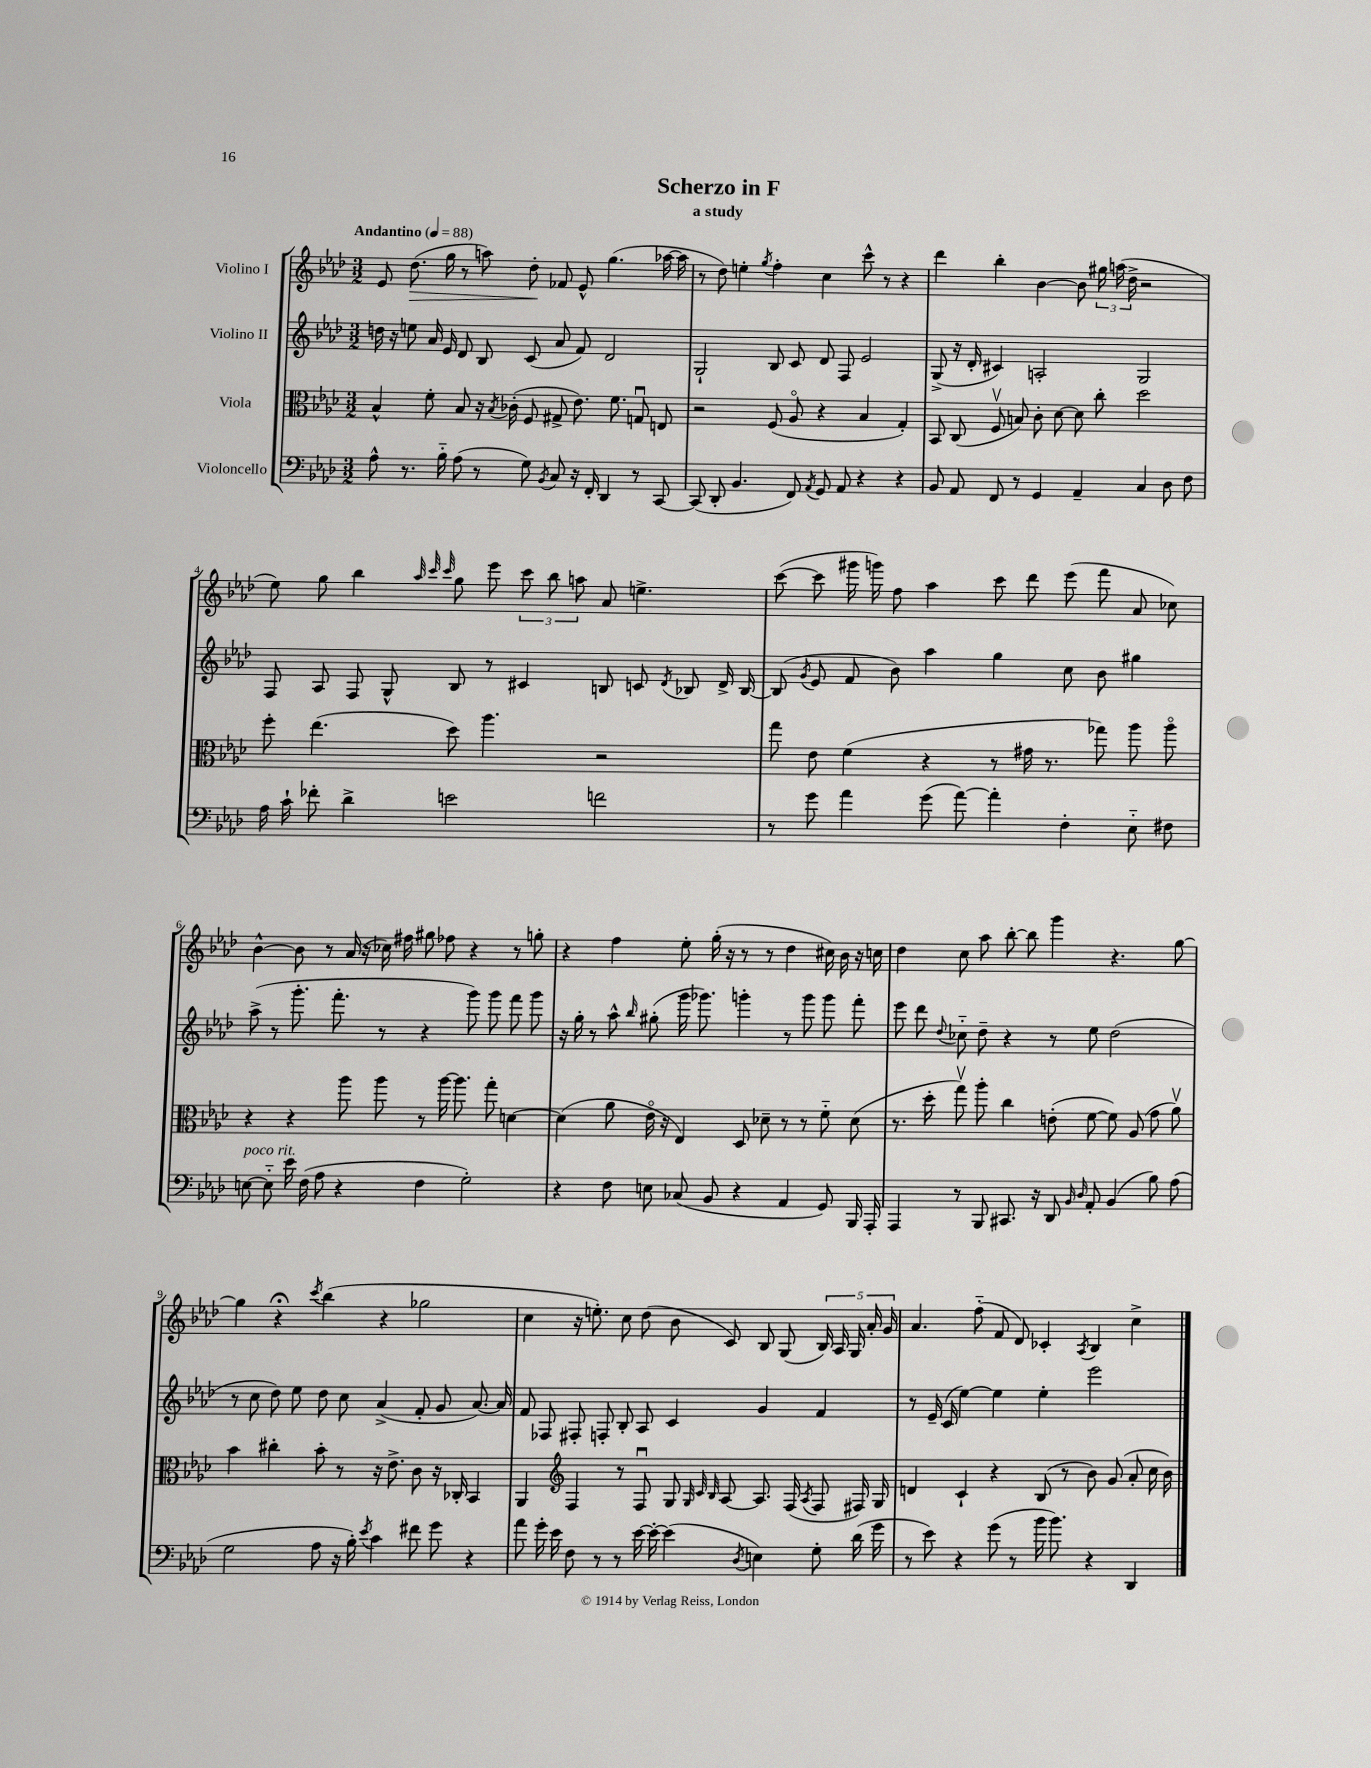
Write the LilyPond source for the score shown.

\header { title = "Scherzo in F" subtitle = "a study" }
<<
\new StaffGroup <<
\new Staff = "s0" \with { instrumentName = "Violino I" } {
    \clef treble \key aes \major \numericTimeSignature \time 3/2 \tempo "Andantino" 4 = 88
    \autoBeamOff ees'8 des''8.\>( g''16 r8 a''8) des''8-.\! fes'8 ees'8-^ g''4.( aes''16~ aes''16 |
    r8 des''8) e''4-. \acciaccatura { g''8 } f''4-. c''4 c'''8-^ r8 r4 |
    des'''4 bes''4-. bes'4~ bes'8 \tuplet 3/2 { gis''16 a''16( des''16-> } r2 |
    ees''8) g''8 bes''4 \grace { aes''32 c'''32 c'''32 } g''8 ees'''8 \tuplet 3/2 { c'''8 bes''8 a''8 } aes'8 e''4.-> |
    c'''8~( c'''8 gis'''16 g'''16) f''8 aes''4 c'''8 des'''8 ees'''8( f'''8 aes'8 ces''8) |
    bes'4~-^ bes'8 r8 aes'16( r16 ces''16) fis''16 gis''8 fes''8 r4 r8 g''8-. |
    r4 f''4 ees''8-. g''16-.( r16 r8 r8 des''4 cis''16) bes'16 r16 c''16 |
    des''4 c''8 aes''8 bes''8~-. bes''8 g'''4 r4. g''8~ |
    g''4 r4\fermata \acciaccatura { c'''8 } bes''4( r4 ges''2 |
    c''4 r16 e''8.-.) c''8 des''8( bes'8 c'8) bes8 g8( \tuplet 5/4 { bes16) aes16 g16 aes'16-. g'16 } |
    aes'4. f''8-_( f'8 des'8) ces'4-. \acciaccatura { aes8 } bes4 c''4-> \bar "|." |
}
\new Staff = "s1" \with { instrumentName = "Violino II" } {
    \clef treble \key aes \major \numericTimeSignature \time 3/2
    \autoBeamOff d''16 r16 e''8 aes'16 ees'16 des'8 bes8 c'8( aes'8 f'8) des'2 |
    g2-! bes8 c'8 des'8 f8 ees'2 |
    g8->( r16 des'16-. cis'4) a2-. g2 |
    f8 aes8 f8 g8-^ bes8 r8 cis'4 b8 c'8 \acciaccatura { des'8 } bes8 des'16-> bes16~ |
    bes8( \acciaccatura { g'8 } ees'8 f'8 bes'8) aes''4 g''4 c''8 bes'8 gis''4 |
    aes''8->( r8 g'''8.-. f'''8.-. r8 r4 g'''8) g'''8 f'''8 g'''8 |
    r16 g''16-. r8 aes''8-^ \grace { bes''16 } gis''8-.( g'''16 ges'''8.) g'''4-. r8 g'''8 g'''8 f'''8-. |
    ees'''8 des'''8 \appoggiatura { des''8 } ces''8-_ des''8-- r4 r8 ees''8 des''2( |
    r8 c''8 des''8) ees''8 des''8 c''8 aes'4->( f'8-. g'8 aes'8.~) aes'16 |
    f'8 fes8 fis8-. f8-. bes8-. aes8 c'4 g'4 f'4 |
    r8 ees'16-- c'16( ees''4~) ees''4 ees''4-. ees'''2 \bar "|." |
}
\new Staff = "s2" \with { instrumentName = "Viola" } {
    \clef alto \key aes \major \numericTimeSignature \time 3/2
    \autoBeamOff bes4-^ f'8-. bes8 r16 \acciaccatura { bes8 } ces'16-.( f8 gis8-> ees'8.) f'8. g8\downbow e8 |
    r2 f8( aes8\flageolet r4 bes4 g4-.) |
    bes,8 c8( f8\upbow b8) c'8-. des'8~ des'8 c''8-. des''2 |
    f''8-. ees''4.( des''8) aes''4. r2 |
    g''8 ees'8 f'4( r4 r8 gis'16 r8. ges''8) aes''8 aes''8\flageolet |
    r4 r4 aes''8 aes''8 r8 aes''16~ aes''8. g''8-. d'4~ |
    d'4( aes'8 ees'16\flageolet r16 ees4) des8 des'8-- r8 r8 f'8-_ des'8( |
    r8. des''16-. g''8\upbow) aes''8-. c''4 e'8-.( f'8~ f'8) aes8( g'8 aes'8\upbow) |
    bes'4 cis''4-. bes'8-. r8 r16 ees'8.-> c'8 r16 ces16-. bes,4 |
    aes,4 \clef treble f4 r8 f8\downbow g8 \grace { g32 c'32 bes32 } aes8~ aes8. f16( \acciaccatura { aes8 } f8 fis16) g16 |
    d'4 c'4-! r4 bes8( r8 bes'8) g'8( aes'8-. c''16 bes'16) \bar "|." |
}
\new Staff = "s3" \with { instrumentName = "Violoncello" } {
    \clef bass \key aes \major \numericTimeSignature \time 3/2
    \autoBeamOff aes8-^ r8. bes16-_ aes8( r8 g8) \acciaccatura { bes,8 } c8 r16 f,16-. des,4 r8 c,8~ |
    c,8( des,8-. bes,4. f,8) \acciaccatura { aes,8 } g,8 aes,8 r4 r4 |
    bes,8 aes,8 f,8 r8 g,4 aes,4-- c4 des8 f8 |
    aes16 c'16-! fes'8-. des'4-> e'2 f'2 |
    r8 g'8 aes'4 g'8( aes'8~) aes'4-. f4-. ees8-_ fis8 |
    e8~^\markup { \italic "poco rit." } e8-_ ees'16 f16( aes8 r4 f4 g2-.) |
    r4 f8 e8 ces8( bes,8 r4 aes,4 g,8) bes,,16 aes,,16-. |
    aes,,4 r8 bes,,8 cis,8. r16 des,8 \grace { bes,16 des16 } aes,8-. bes,4( bes8) aes8( |
    g2 aes8 r16 bes16-.) \acciaccatura { ees'8 } c'4 fis'8 g'8 r4 |
    aes'8 g'16-. ees'16 f8 r8 r8 ees'16~ ees'16~-. ees'4( \acciaccatura { des8 } e4) g8-. des'16( g'16 |
    r8 ees'8) r4 g'8( r8 bes'16 bes'8.) r4 des,4 \bar "|." |
}
>>
>>
